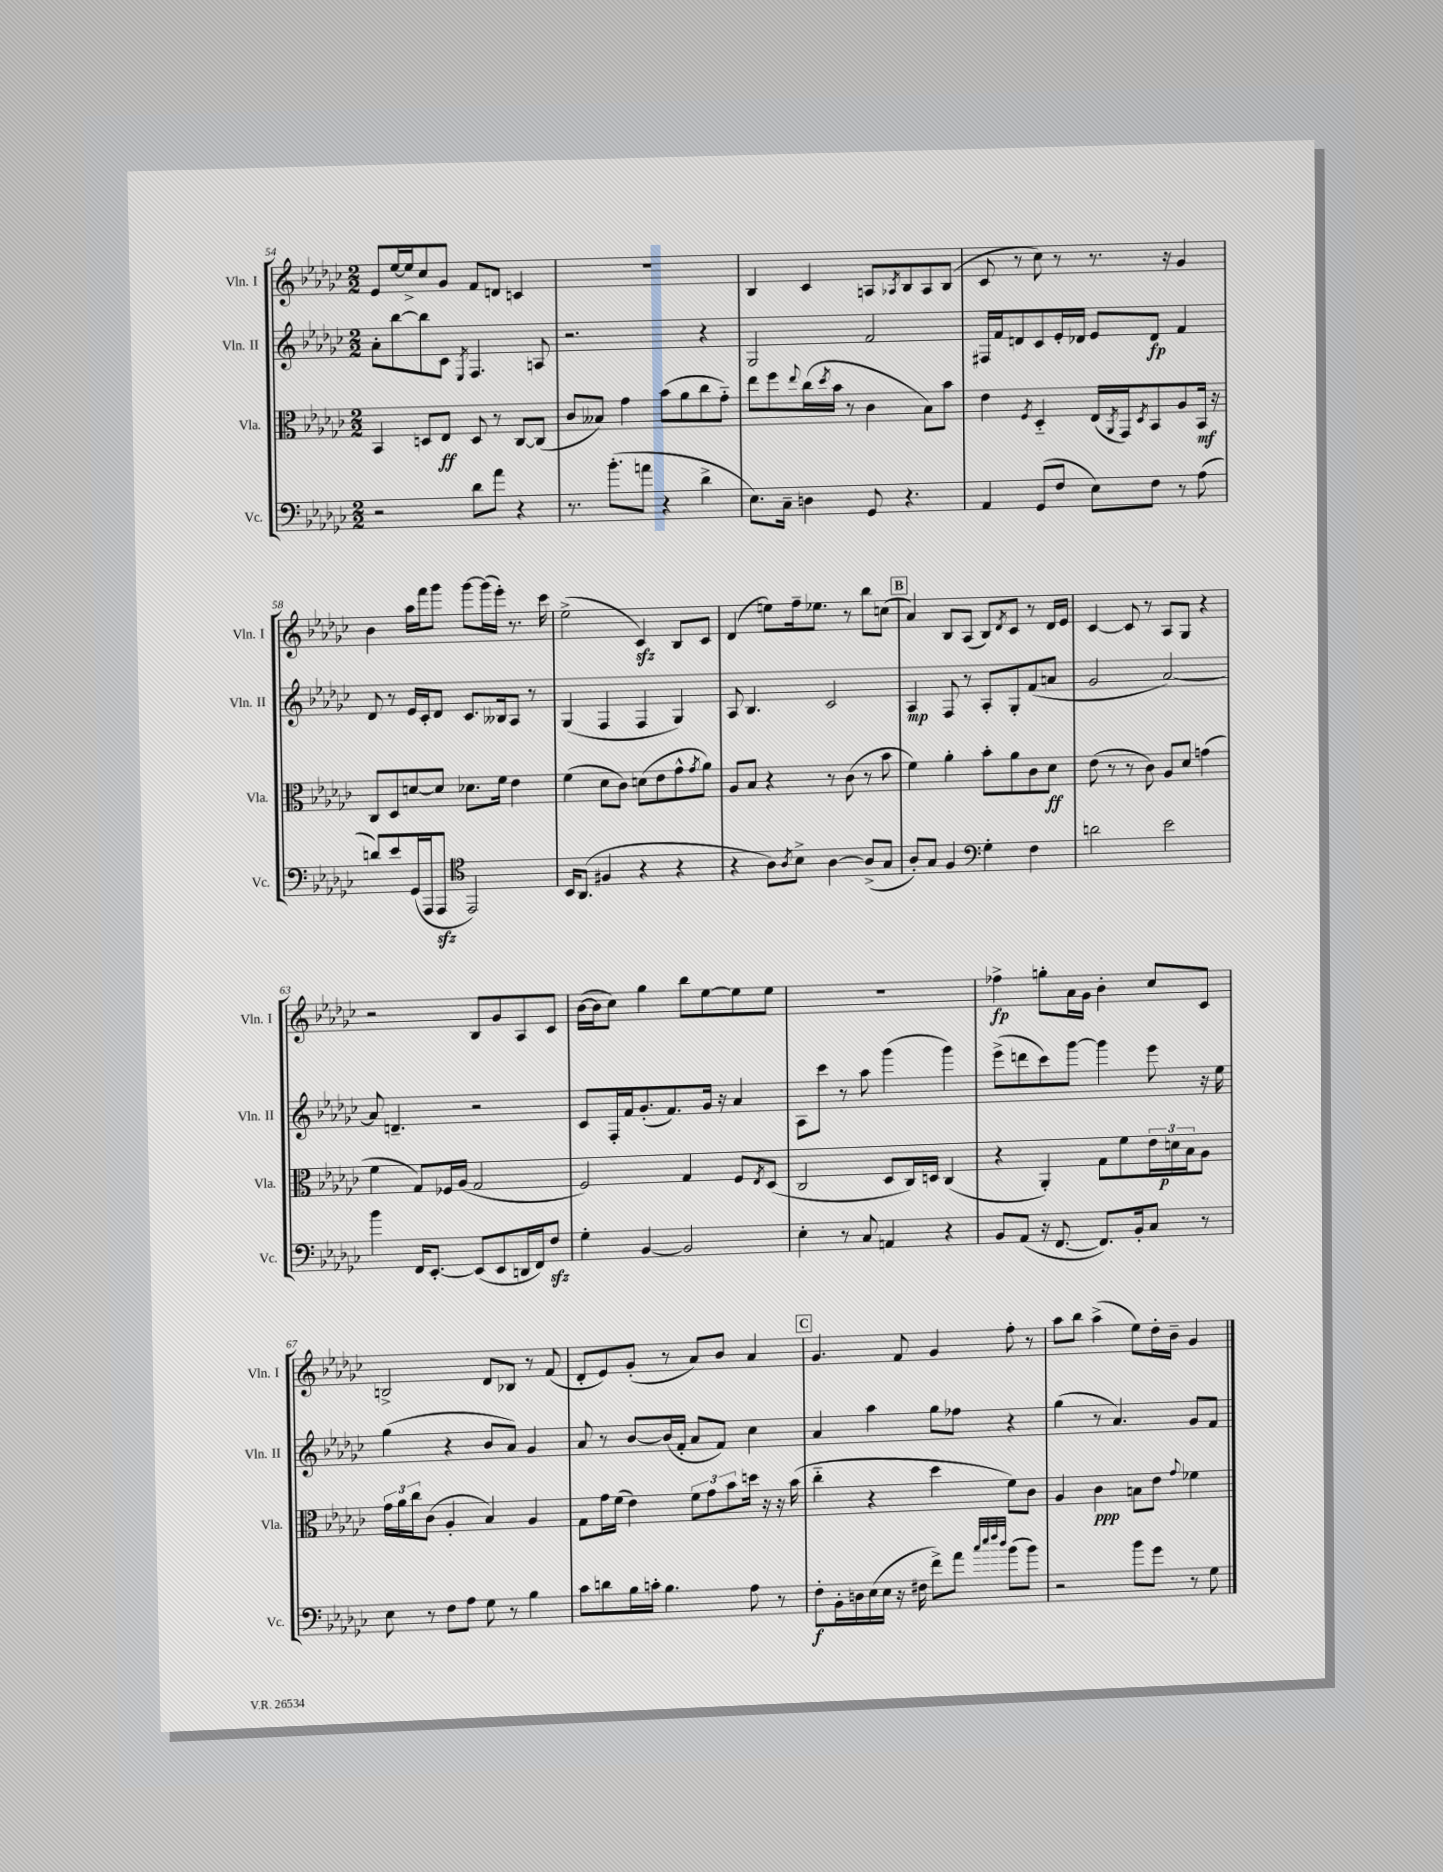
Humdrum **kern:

**kern	**kern	**kern	**kern
*staff4	*staff3	*staff2	*staff1
*clefF4	*clefC3	*clefG2	*clefG2
*k[b-e-a-d-g-c-]	*k[b-e-a-d-g-c-]	*k[b-e-a-d-g-c-]	*k[b-e-a-d-g-c-]
*M2/2	*M2/2	*M2/2	*M2/2
2r	4BB-/	8a-'\L	8e-/L
.	.	[8bb-\	[16ee-/L
.	.	.	16ee-^/]J
.	8D/L	8bb-\]	8cc-/
.	8E-/J	8c-\J	8g-/J
.	.	8qE-/	.
8d-\L	8D/	4.F/	8f/L
8a-\J	8r	.	8d/J
4r	[8C-/L	.	4c/
.	(8C-/]J	8A/	.
=	=	=	=
8.r	8c-/L	2.r	1r
.	8B--/J)	.	.
(8.b-'\L	.	.	.
.	4g-\	.	.
8a\J	.	.	.
4r	(8b-\L	.	.
.	8a-\	.	.
4d-^\	8cc-\	4r	.
.	8g-'~\J)	.	.
=	=	=	=
8.E-\L)	8ee-\L	2G-/	4B-/
.	8ff\	.	.
16C-~\Jk	.	.	.
.	8qqee-/	.	.
4D\	(16cc-\L	.	4c-/
.	8qdd-/	.	.
.	16b-\JJ	.	.
.	8r	.	.
8GG-/	4c-\	2f/	8A/L
.	.	.	8qA-/
4.r	.	.	8B-/
.	8B-\L)	.	8A-/
.	8b-\J	.	(8B-/J
=	=	=	=
4AA-/	4e-\	16F#/LL	8c-/
.	.	16f/J	.
.	.	8d/	8r
.	8qF/	.	.
(8GG-/L	4D-'~/	8c-/	8cc-\)
8F/J	.	16e-'/L	8r
.	.	16d-/JJ	.
8E-\L)	(16E-/LL	8e-/L	8.r
.	8qAA-/	.	.
.	16GG-/J)	.	.
.	8qD-/	.	.
8F\J	8BB-/	8d-/J	.
.	.	.	16r
8r	8A-/	4f/	4g-/
(8A-\	16BB-/Jk	.	.
.	16r	.	.
=	=	=	=
8d/L)	8C-/L	8d-/	4b-\
8e-/	8D-/	8r	.
(16GG-/L	[8d/	16e-/LL	16aa-\LL
16AAA-/J	.	16c-'/J	16fff\J
8AAA-/J	8d/]J	8d-/J	8ggg-\J
*clefC4	*	*	*
2EE-/)	8.d-\L	8.c-/L	[8ggg-\L
.	.	.	(16ggg-\]L
.	16f\Jk	16B--/k	16eee-'\JJ)
.	4e-\	8A-/J	8.r
.	.	8r	.
.	.	.	16ccc-\
=	=	=	=
16BB-/LK	(4f\	(4G-/	(2ee-^\
(8.AA-/J	.	.	.
4F#/	8d-\L	4F/	.
.	8c-\J)	.	.
4r	(8d\L	4F/	4c-/)
.	8e-\	.	.
4r	8g-^^\	4G-/)	8B-/L
.	8qg-/	.	.
.	8a-\J)	.	8c-/J
=	=	=	=
4r	8A-/L	8A-/	(4d-/
.	8B-/J	4.B-/	.
8A-\L)	4r	.	8ee\L)
8qA-/	.	.	.
8B-^\J	.	.	16ff~\k
.	.	.	8.ee-\J
[4A-\	8r	2c-/	.
.	(8c-\	.	8r
(8A-^/]L	8r	.	8bb-\L
8G-/J	8b-\	.	(8cc\J
=	=	=	=
8A-'/L)	4f\)	4A-/	4a-/)
8G-/J	.	.	.
4F/	4a-'\	8F/	8B-/L
.	.	8r	(8A-/J
*clefF4	*	*	*
4G-'\	8b-'\L	8A-'/L	8B-/L)
.	.	.	8qd-/
.	8a-\	8G-'/	8c-/J
4F\	8c-\	(8f/	8r
.	8d-\J	8a/J	16d-/LL
.	.	.	16e-/JJ
=	=	=	=
2d\	(8e-\	2g-/	[4c-/
.	8r	.	.
.	8r	.	8c-/]
.	8c-\)	.	8r
2e-\	8A-/L	[2a-/)	8A-/L
.	8d-/J	.	8G-/J
.	(4g\	.	4r
=	=	=	=
4b-\	4f\	8a-/]	2r
.	.	4.d~/	.
16FF/LK	8G-/L)	.	.
[8.EE-'/J	.	.	.
.	16F-/L	.	.
.	(16A-/JJ	.	.
(8EE-/]L	2G-/	2r	8B-/L
8EE-/	.	.	8g-/
16DD/L	.	.	8A-/
16FF/J)	.	.	.
8F/J	.	.	8c-/J
=	=	=	=
4G-'\	2F/)	8c-/L	([16b-\LL
.	.	.	16b-\]J
.	.	16F'/L	8cc-\J)
.	.	16f/J	.
[4BB-/	.	(8.g-'/	4gg-\
.	.	8.f/)	.
2BB-/]	4G-/	.	8bb-\L
.	.	16g-/Jk	[8ee-\
.	.	16r	.
.	8F/L	4a-/	8ee-\]
.	8qE-/	.	.
.	(8D-/J	.	8ee-\J
=	=	=	=
4E-'\	2C-/	8A-\L	1r
.	.	8ccc-\J	.
8r	.	8r	.
8C-/	.	8aa-\	.
4AA/	8D-/L	(4ggg-\	.
.	16C-/L)	.	.
.	16D/JJ	.	.
4r	(4C-/	4ggg-\)	.
=	=	=	=
8BB-/L	4r	(8eee-^\L	4ff-^\
(8AA-/J	.	8ddd\	.
16r	4AA-'/)	8ccc-\)	8gg'\L
[8.FF/	.	.	.
.	.	[8ggg-\J	16a-\L
.	.	.	16g-\JJ
8.FF/]L)	8G-\L	4ggg-\]	4b-'\
.	8f\	.	.
16BB-'/k	.	.	.
8C-/J	24e-\L	8eee-\	8cc-/L
.	24d\	.	.
.	24B-\J	.	.
8r	8A-\J	16r	8c-/J
.	.	16ee-\	.
=	=	=	=
8E-\	24g-\LL	(4gg-\	2B^/
.	24a-\	.	.
.	24cc-\J	.	.
8r	(8c-\J	.	.
8F\L	4A-'/	4r	.
8A-\J	.	.	.
8G-\	4B-/)	8b-/L	8d-/L
8r	.	8a-/J)	8B-/J
4B-\	4A-/	4g-/	8r
.	.	.	(8f/
=	=	=	=
8c-\L	8G-\L	8a-/	8d-'/L
8d\	16g-\L	8r	8e-/)
.	(16f\JJ	.	.
16B-\L	4e-\)	[8b-/L	(8g-'/J
16c'\JJ	.	.	.
4.B-\	.	(16b-/]L	8r
.	.	16f'/JJ	.
.	12f\L	8a-/L	8a-/L)
.	12g-\	.	.
.	.	8f/J)	8b-/J
.	12b-\	.	.
8A-\	16dd\Jk	4cc-\	4a-/
.	16r	.	.
8r	16r	.	.
.	(16b-\	.	.
=	=	=	=
8F'\L	4cc-'~\	4a-/	4.g-/
16BB-'\L	.	.	.
16D\	.	.	.
(16E-\	4r	4aa-\	.
16E-\JJ	.	.	.
16r	.	.	8f/
16F#\	.	.	.
8f^\L)	4dd-\	8gg-\L	4g-/
8a-\J	.	8ff-\J	.
32qqcc-/LLL	.	.	.
32qqee-/	.	.	.
32qqff/	.	.	.
32qqdd-/JJJ	.	.	.
(8b-\L	8f\L)	4r	8ff'\
8b-\J)	8c-\J	.	8r
=	=	=	=
2r	4A-/	(4gg-\	8aa-\L
.	.	.	8bb-\J
.	4c-\	8r	(4aa-^\
.	.	4.a-/)	.
8b-\L	8B\L	.	8ee-\L)
8g-\J	8e-\J	.	16dd-'\L
.	.	.	16b-~\JJ
.	8qqg-/	.	.
8r	4f-\	8g-/L	4g-/
8G-\	.	8f/J	.
==	==	==	==
*-	*-	*-	*-
